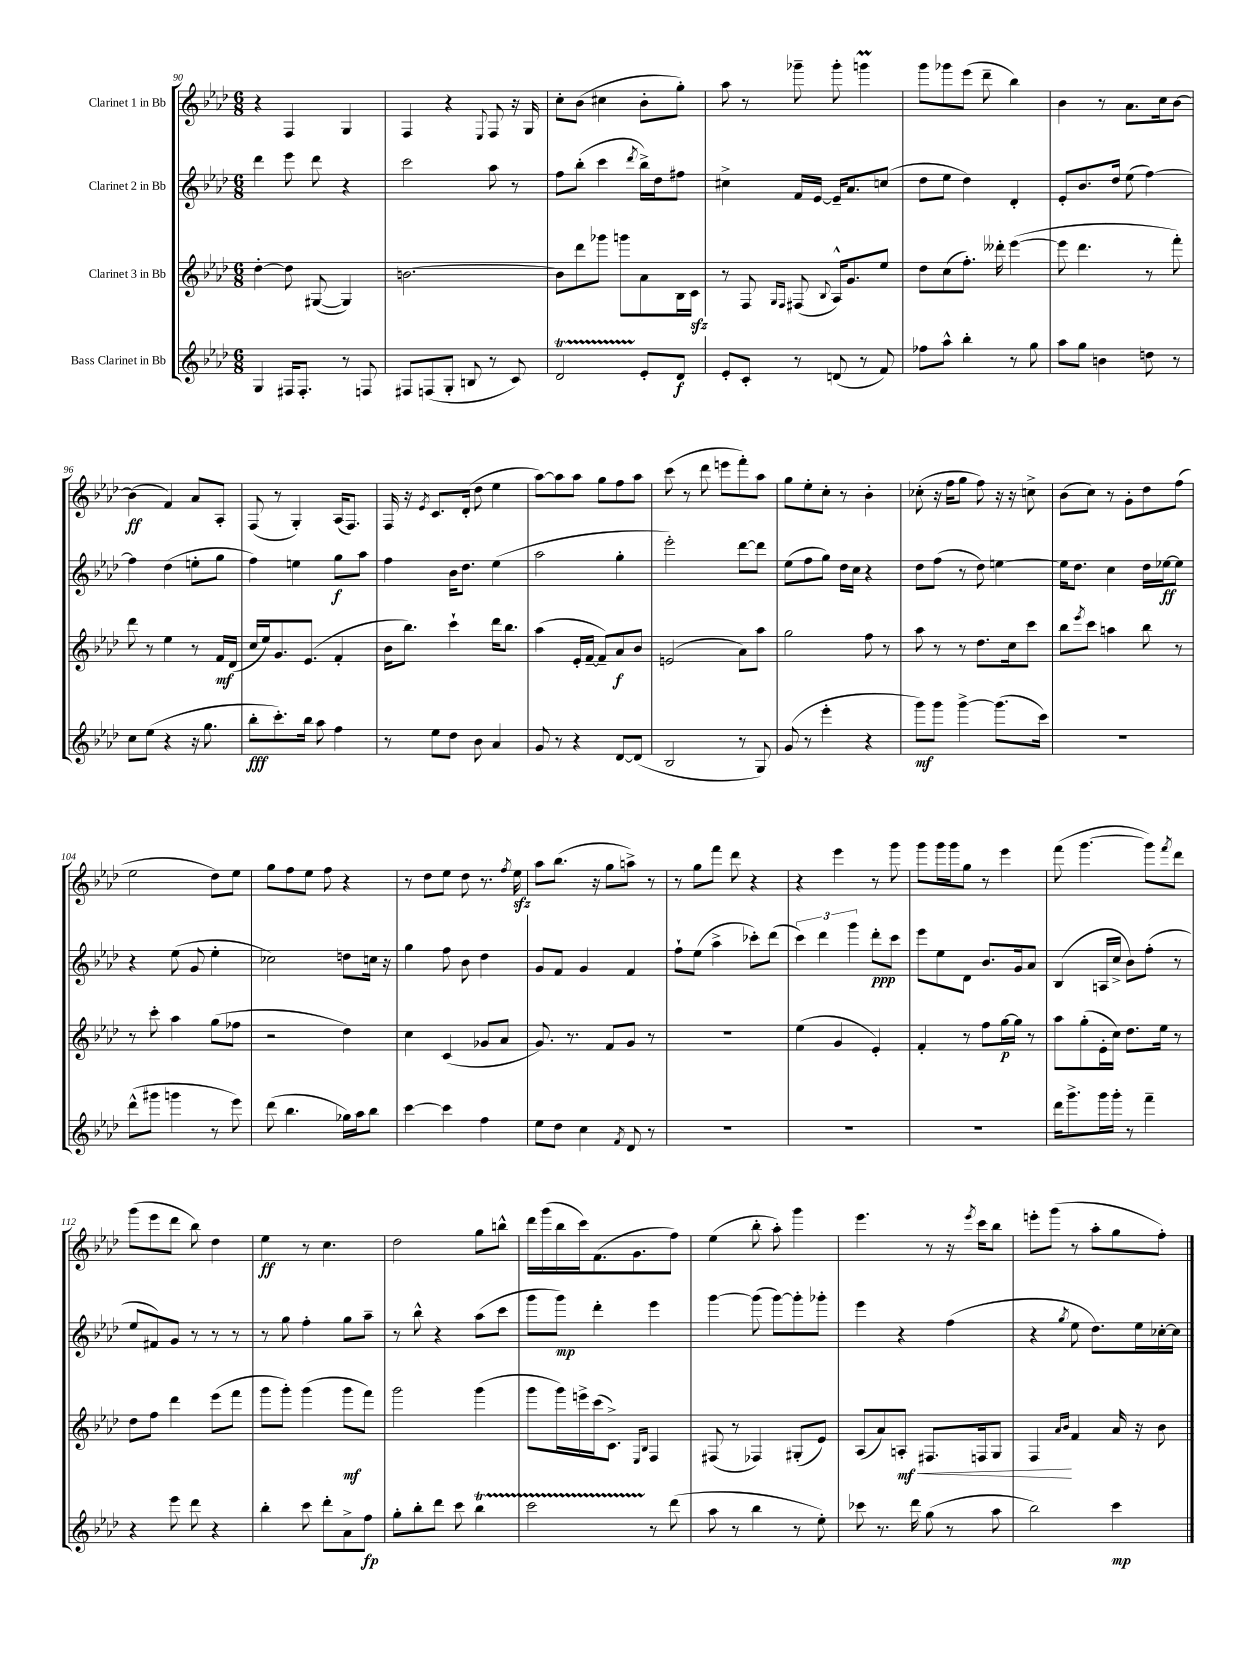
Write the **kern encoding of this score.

**kern	**dynam	**kern	**dynam	**kern	**dynam	**kern	**dynam
*part4	*part4	*part3	*part3	*part2	*part2	*part1	*part1
*staff4	*staff4	*staff3	*staff3	*staff2	*staff2	*staff1	*staff1
*I"Bass Clarinet in Bb	*	*I"Clarinet 3 in Bb	*	*I"Clarinet 2 in Bb	*	*I"Clarinet 1 in Bb	*
*clefG2	*	*clefG2	*	*clefG2	*	*clefG2	*
*k[b-e-a-d-]	*	*k[b-e-a-d-]	*	*k[b-e-a-d-]	*	*k[b-e-a-d-]	*
*M6/8	*	*M6/8	*	*M6/8	*	*M6/8	*
=90	=90	=90	=90	=90	=90	=90	=90
4G/	.	[4dd-'\	.	4ddd-\	.	4r	.
16F#X/KL	.	8dd-\]	.	8eee-\	.	4F/	.
8.F#'/J	.	.	.	.	.	.	.
.	.	([8G#X/	.	8ddd-\	.	.	.
8r	.	4G#/])	.	4r	.	4G/	.
8Fn/	.	.	.	.	.	.	.
=91	=91	=91	=91	=91	=91	=91	=91
8F#X/L	.	[2.bn\	.	2ccc\	.	4F/	.
(8Fn/	.	.	.	.	.	.	.
8G'/J	.	.	.	.	.	4r	.
8Bn/	.	.	.	.	.	.	.
.	.	.	.	.	.	8qqE-/	.
8r	.	.	.	8aa-\	.	8F/	.
8c/)	.	.	.	8r	.	16r	.
.	.	.	.	.	.	16G/	.
=92	=92	=92	=92	=92	=92	=92	=92
2d-T/	.	8b\L]	.	8ff\L	.	8cc'\L	.
.	.	8ddd-\	.	(8bb-'\J	.	(8b-\J	.
.	.	8ggg-X\J	.	4ccc\	.	4cc#X\	.
.	.	8gggn\L	.	.	.	.	.
.	.	.	.	8qddd-/	.	.	.
8e-'/L	.	8a-\	.	16bb-^\LL)	.	8b-'\L	.
.	.	.	.	16dd-\J	.	.	.
8d-/J	f	16B-\L	.	8ff#X\J	.	8gg'\J)	.
.	.	16czz\JJ	.	.	.	.	.
=93	=93	=93	=93	=93	=93	=93	=93
8e-'/L	.	8r	.	4cc#X^\	.	8aa-\	.
8c'/J	.	8F/	.	.	.	8r	.
.	.	16qqG/LL	.	.	.	.	.
.	.	16qqF/JJ	.	.	.	.	.
8r	.	(8F#X/	.	16f/LL	.	8ggg-X~\	.
.	.	.	.	[16e-/JJ	.	.	.
.	.	8qqB-/	.	.	.	.	.
(8dn/	.	16A-^^/KL)	.	16e-~/KL]	.	8ggg-'\	.
.	.	8.g/	.	8.a-/	.	.	.
8r	.	.	.	.	.	4gggnm\	.
8f/)	.	8ee-/J	.	(8ccn/J	.	.	.
=94	=94	=94	=94	=94	=94	=94	=94
8ff-X\L	.	8dd-\L	.	8dd-\L	.	8ggg\L	.
8aa-^^\J	.	(8cc\	.	8ee-\J	.	8ggg-X\	.
4bb-'\	.	8.ff'\J)	.	4dd-\)	.	(8eee-\J	.
.	.	.	.	.	.	8ddd-~\	.
.	.	16ddd--X'\	.	.	.	.	.
8r	.	([4eee-\	.	4d-'/	.	4bb-\)	.
8gg\	.	.	.	.	.	.	.
=95	=95	=95	=95	=95	=95	=95	=95
8aa-\L	.	8eee-\]	.	8e-'/L	.	4b-\	.
8gg\J	.	4.ddd-\	.	8.b-/	.	.	.
4bn\	.	.	.	.	.	8r	.
.	.	.	.	16dd-/Jk	.	.	.
.	.	.	.	(8ee-\	.	8.a-\L	.
8ddn\	.	8r	.	[4ff\)	.	.	.
.	.	.	.	.	.	16cc\k	.
8r	.	8fff'\)	.	.	.	[8b-\J	.
!!LO:LB:g=z
=96	=96	=96	=96	=96	=96	=96	=96
8cc\L	.	8ddd-\	.	4ff\]	.	(4b-\]	ff
(8ee-\J	.	8r	.	.	.	.	.
4r	.	4ee-\	.	(4dd-\	.	4f/)	.
16r	.	8r	.	8een'\L	.	8a-/L	.
8.gg\	.	.	.	.	.	.	.
.	.	16f/LL	mf	8gg\J	.	8A-'/J	.
.	.	(16d-/JJ	.	.	.	.	.
=97	=97	=97	=97	=97	=97	=97	=97
8bb-'\L	fff	16cc/LL	.	4ff\)	.	(8F/	.
.	.	16ee-/J)	.	.	.	.	.
8.ccc'\)	.	8.g/	.	.	.	8r	.
.	.	.	.	4een\	.	4G'/)	.
16bb-\Jk	.	(8.e-/J	.	.	.	.	.
8aa-\	.	.	.	.	.	.	.
4ff\	.	4f'/	.	8gg\L	f	(16A-/KL	.
.	.	.	.	.	.	8.F/J)	.
.	.	.	.	8aa-\J	.	.	.
=98	=98	=98	=98	=98	=98	=98	=98
8r	.	16b-\KL	.	4ff\	.	16F/	.
.	.	8.bb-\J)	.	.	.	16r	.
.	.	.	.	.	.	8qe-/	.
8ee-\L	.	.	.	.	.	8.c/L	.
8dd-\J	.	4ccc`\	.	16b-\KL	.	.	.
.	.	.	.	8.dd-\J	.	(16d-'/Jk	.
8b-\	.	.	.	.	.	8dd-\	.
4a-/	.	16ddd-\KL	.	(4ee-\	.	4ee-\	.
.	.	8.bb-\J	.	.	.	.	.
=99	=99	=99	=99	=99	=99	=99	=99
8g/	.	(4aa-\	.	2aa-\	.	[8aa-\L)	.
8r	.	.	.	.	.	8aa-\]	.
4r	.	16e-'/LL	.	.	.	8aa-\J	.
.	.	[16f~/JJ	.	.	.	.	.
.	.	8f~/L])	.	.	.	8gg\L	.
[8d-/L	.	8a-/	f	4gg'\	.	8ff\	.
(8d-/J]	.	8b-/J	.	.	.	8aa-\J	.
=100	=100	=100	=100	=100	=100	=100	=100
2B-/	.	(2en/	.	2eee-'\)	.	(8ccc\	.
.	.	.	.	.	.	8r	.
.	.	.	.	.	.	8ddd-\	.
.	.	.	.	.	.	8eeen\L	.
8r	.	8a-\L)	.	[8ddd-\L	.	8fff'\)	.
8G/)	.	8aa-\J	.	8ddd-\J]	.	8aa-\J	.
=101	=101	=101	=101	=101	=101	=101	=101
(8g/	.	2gg\	.	(8ee-\L	.	8gg\L	.
8r	.	.	.	8ff\	.	8ee-'\	.
4eee-'\	.	.	.	8gg\J)	.	8cc'\J	.
.	.	.	.	16dd-\LL	.	8r	.
.	.	.	.	16cc\JJ	.	.	.
4r	.	8ff\	.	4r	.	4b-'\	.
.	.	8r	.	.	.	.	.
=102	=102	=102	=102	=102	=102	=102	=102
8ggg\L)	mf	8aa-\	.	8dd-\L	.	(8cc-X'\	.
8ggg\J	.	8r	.	(8ff\J	.	16r	.
.	.	.	.	.	.	16ff\KL	.
[4ggg^\	.	8r	.	8r	.	8gg\J	.
.	.	8.dd-\L	.	8dd-\)	.	8ff\)	.
(8.ggg\L]	.	.	.	[4een\	.	16r	.
.	.	16cc\k	.	.	.	16r	.
.	.	8ccc\J	.	.	.	8ccn^\	.
16ccc\Jk)	.	.	.	.	.	.	.
=103	=103	=103	=103	=103	=103	=103	=103
2.r	.	8bb-\L	.	16ee\KL]	.	(8b-\L	.
.	.	.	.	8.dd-\J	.	.	.
.	.	8qeee-/	.	.	.	.	.
.	.	8ccc\J	.	.	.	8cc\J)	.
.	.	4aan\	.	4cc\	.	8r	.
.	.	.	.	.	.	8g'\L	.
.	.	8bb-\	.	16dd-\LL	.	8dd-\	.
.	.	.	.	[16ee-X\J	ff	.	.
.	.	8r	.	8ee-\J]	.	(8ff\J	.
!!LO:LB:g=z
=104	=104	=104	=104	=104	=104	=104	=104
(8ddd-^^\L	.	8r	.	4r	.	2ee-\	.
8ggg#X\J	.	8ccc'\	.	.	.	.	.
4gggn\	.	4aa-\	.	(8ee-\	.	.	.
.	.	.	.	8g/	.	.	.
8r	.	(8gg\L	.	4ee-'\	.	8dd-\L)	.
8eee-\)	.	8ff-X\J	.	.	.	8ee-\J	.
=105	=105	=105	=105	=105	=105	=105	=105
(8ddd-\	.	2r	.	2cc-X\)	.	8gg\L	.
4.bb-\	.	.	.	.	.	8ff\	.
.	.	.	.	.	.	8ee-\J	.
.	.	.	.	.	.	8ff\	.
16gg-X\LL)	.	4dd-\)	.	8ddn\L	.	4r	.
16aa-\J	.	.	.	.	.	.	.
8bb-\J	.	.	.	16ccn\Jk	.	.	.
.	.	.	.	16r	.	.	.
=106	=106	=106	=106	=106	=106	=106	=106
[4ccc\	.	4cc\	.	4gg\	.	8r	.
.	.	.	.	.	.	8dd-\L	.
4ccc\]	.	(4c/	.	8ff\	.	8ee-\J	.
.	.	.	.	8b-\	.	8dd-\	.
4ff\	.	8g-X/L	.	4dd-\	.	8.r	.
.	.	8a-/J	.	.	.	.	.
.	.	.	.	.	.	8qff/	.
.	.	.	.	.	.	16ee-zz\	.
=107	=107	=107	=107	=107	=107	=107	=107
8ee-\L	.	8.g/)	.	8g/L	.	8aa-\L	.
8dd-\J	.	.	.	8f/J	.	(8.bb-\J	.
.	.	8.r	.	.	.	.	.
4cc\	.	.	.	4g/	.	.	.
.	.	.	.	.	.	16r	.
.	.	8f/L	.	.	.	8gg\L	.
8qf/	.	.	.	.	.	.	.
8d-/	.	8g/J	.	4f/	.	8aan^\J)	.
8r	.	8r	.	.	.	8r	.
=108	=108	=108	=108	=108	=108	=108	=108
2.r	.	2.r	.	8ff`\L	.	8r	.
.	.	.	.	(8ee-\J	.	8gg\L	.
.	.	.	.	4aa-^\	.	8fff\J	.
.	.	.	.	.	.	8ddd-\	.
.	.	.	.	8ccc-X'\L)	.	4r	.
.	.	.	.	(8ddd-\J	.	.	.
=109	=109	=109	=109	=109	=109	=109	=109
2.r	.	(4ee-\	.	6ccc\)	.	4r	.
.	.	.	.	6ddd-\	.	.	.
.	.	4g/	.	.	.	4eee-\	.
.	.	.	.	6ggg\	.	.	.
.	.	4e-'/)	.	8ddd-'\L	ppp	8r	.
.	.	.	.	8ccc\J	.	8ggg\	.
=110	=110	=110	=110	=110	=110	=110	=110
2.r	.	4f'/	.	8eee-\L	.	8ggg\L	.
.	.	.	.	8ee-\	.	16ggg\L	.
.	.	.	.	.	.	16ggg\J	.
.	.	8r	.	8d-\J	.	8gg\J	.
.	.	8ff\L	.	8.b-/L	.	8r	.
.	.	[16gg\L	p	.	.	4eee-\	.
.	.	16gg\JJ]	.	16g/k	.	.	.
.	.	8r	.	8a-/J	.	.	.
=111	=111	=111	=111	=111	=111	=111	=111
16ddd-\KL	.	8aa-\L	.	(4B-/	.	(8fff\	.
8.ggg^\	.	.	.	.	.	.	.
.	.	(8gg'\	.	.	.	[4.ggg\	.
16ggg\L	.	16e-'\L	.	16An/LL	.	.	.
16ggg'\JJ	.	16cc\JJ)	.	16cc^/JJ	.	.	.
8r	.	8.dd-\L	.	8b-\L)	.	.	.
4fff~\	.	.	.	(8ff'\J	.	8ggg\L])	.
.	.	16ee-\Jk	.	.	.	.	.
.	.	.	.	.	.	8qfff/	.
.	.	8r	.	8r	.	8ddd-\J	.
!!LO:LB:g=z
=112	=112	=112	=112	=112	=112	=112	=112
4r	.	8dd-\L	.	8ee-/L	.	(8ggg\L	.
.	.	8ff\J	.	8f#X/)	.	8eee-\	.
8eee-\	.	4ddd-\	.	8g/J	.	8ddd-\J	.
8ddd-\	.	.	.	8r	.	8bb-\)	.
4r	.	(8eee-\L	.	8r	.	4dd-\	.
.	.	8fff\J	.	8r	.	.	.
=113	=113	=113	=113	=113	=113	=113	=113
4bb-'\	.	8ggg\L	.	8r	.	4ee-\	ff
.	.	8ggg'\J)	.	8gg\	.	.	.
8ccc\	.	(4ggg\	.	4ff'\	.	8r	.
8ddd-'\L	.	.	.	.	.	4.cc\	.
8a-^\	.	8ggg\L	mf	8gg\L	.	.	.
8ff\J	fp	8fff\J)	.	8aa-~\J	.	.	.
=114	=114	=114	=114	=114	=114	=114	=114
8gg'\L	.	2ggg\	.	8r	.	2dd-\	.
8bb-'\	.	.	.	8bb-^^\	.	.	.
8ddd-\J	.	.	.	4r	.	.	.
8ccc\	.	.	.	.	.	.	.
4bb-T\	.	(4ggg\	.	(8aa-\L	.	8gg\L	.
.	.	.	.	8ccc\J	.	8bbn^^\J	.
=115	=115	=115	=115	=115	=115	=115	=115
2cccTTT\	.	8ggg\L	.	8ggg\L	.	16ddd-\LL	.
.	.	.	.	.	.	(16ggg\	.
.	.	16ggg\L)	.	8ggg\J)	mp	16bb-\	.
.	.	16eeen^\	.	.	.	16ccc\J)	.
.	.	(16ccc\J	.	4ddd-'\	.	(8.f\	.
.	.	8.c^\J)	.	.	.	.	.
.	.	.	.	.	.	8.g\	.
.	.	16qqE-/LL	.	.	.	.	.
.	.	16qqB-/JJ	.	.	.	.	.
8r	.	4F/	.	4eee-\	.	.	.
(8ddd-\	.	.	.	.	.	8ff\J)	.
=116	=116	=116	=116	=116	=116	=116	=116
8aa-\	.	(8F#X/	.	[4ggg\	.	(4ee-\	.
8r	.	8r	.	.	.	.	.
4bb-\	.	4F-X/)	.	(8ggg\]	.	8bb-'\	.
.	.	.	.	[8ggg\L)	.	8aa-'\)	.
8r	.	(8G#X'/L	.	8ggg'\]	.	4ggg\	.
8ee-'\)	.	8e-/J)	.	8ggg-X'\J	.	.	.
=117	=117	=117	=117	=117	=117	=117	=117
8ccc-X\	.	(8A-/L	.	4eee-\	.	4.eee-\	.
8.r	.	8a-/)	.	.	.	.	.
!	!	!	!LO:HP:b	!	!	!	!
.	.	8An'/J	< mf	4r	.	.	.
16ddd-\	.	.	.	.	.	.	.
(8gg\	.	8.F#X/L	.	.	.	8r	.
8r	.	.	.	(4ff\	.	16r	.
.	.	.	.	.	.	8qeee-/	.
.	.	16Fn/k	.	.	.	16ccc\KL	.
8aa-\	.	8G/J	.	.	.	8bb-\J	.
=118	=118	=118	=118	=118	=118	=118	=118
2bb-\)	.	4F/	.	4r	.	8eeen'\L	.
.	.	.	.	.	.	(8ggg\J	.
.	.	16qqa-/LL	.	.	.	.	.
.	.	16qqb-/JJ	.	8qgg/	.	.	.
.	.	4f/	[	8ee-\	.	8r	.
.	.	.	.	8.dd-\L)	.	8aa-'\L	.
4ccc\	mp	16a-/	.	.	.	8gg\	.
.	.	16r	.	16ee-\L	.	.	.
.	.	8b-\	.	[16cc-X'\	.	8ff'\J)	.
.	.	.	.	16cc-\JJ]	.	.	.
==	==	==	==	==	==	==	==
*-	*-	*-	*-	*-	*-	*-	*-
